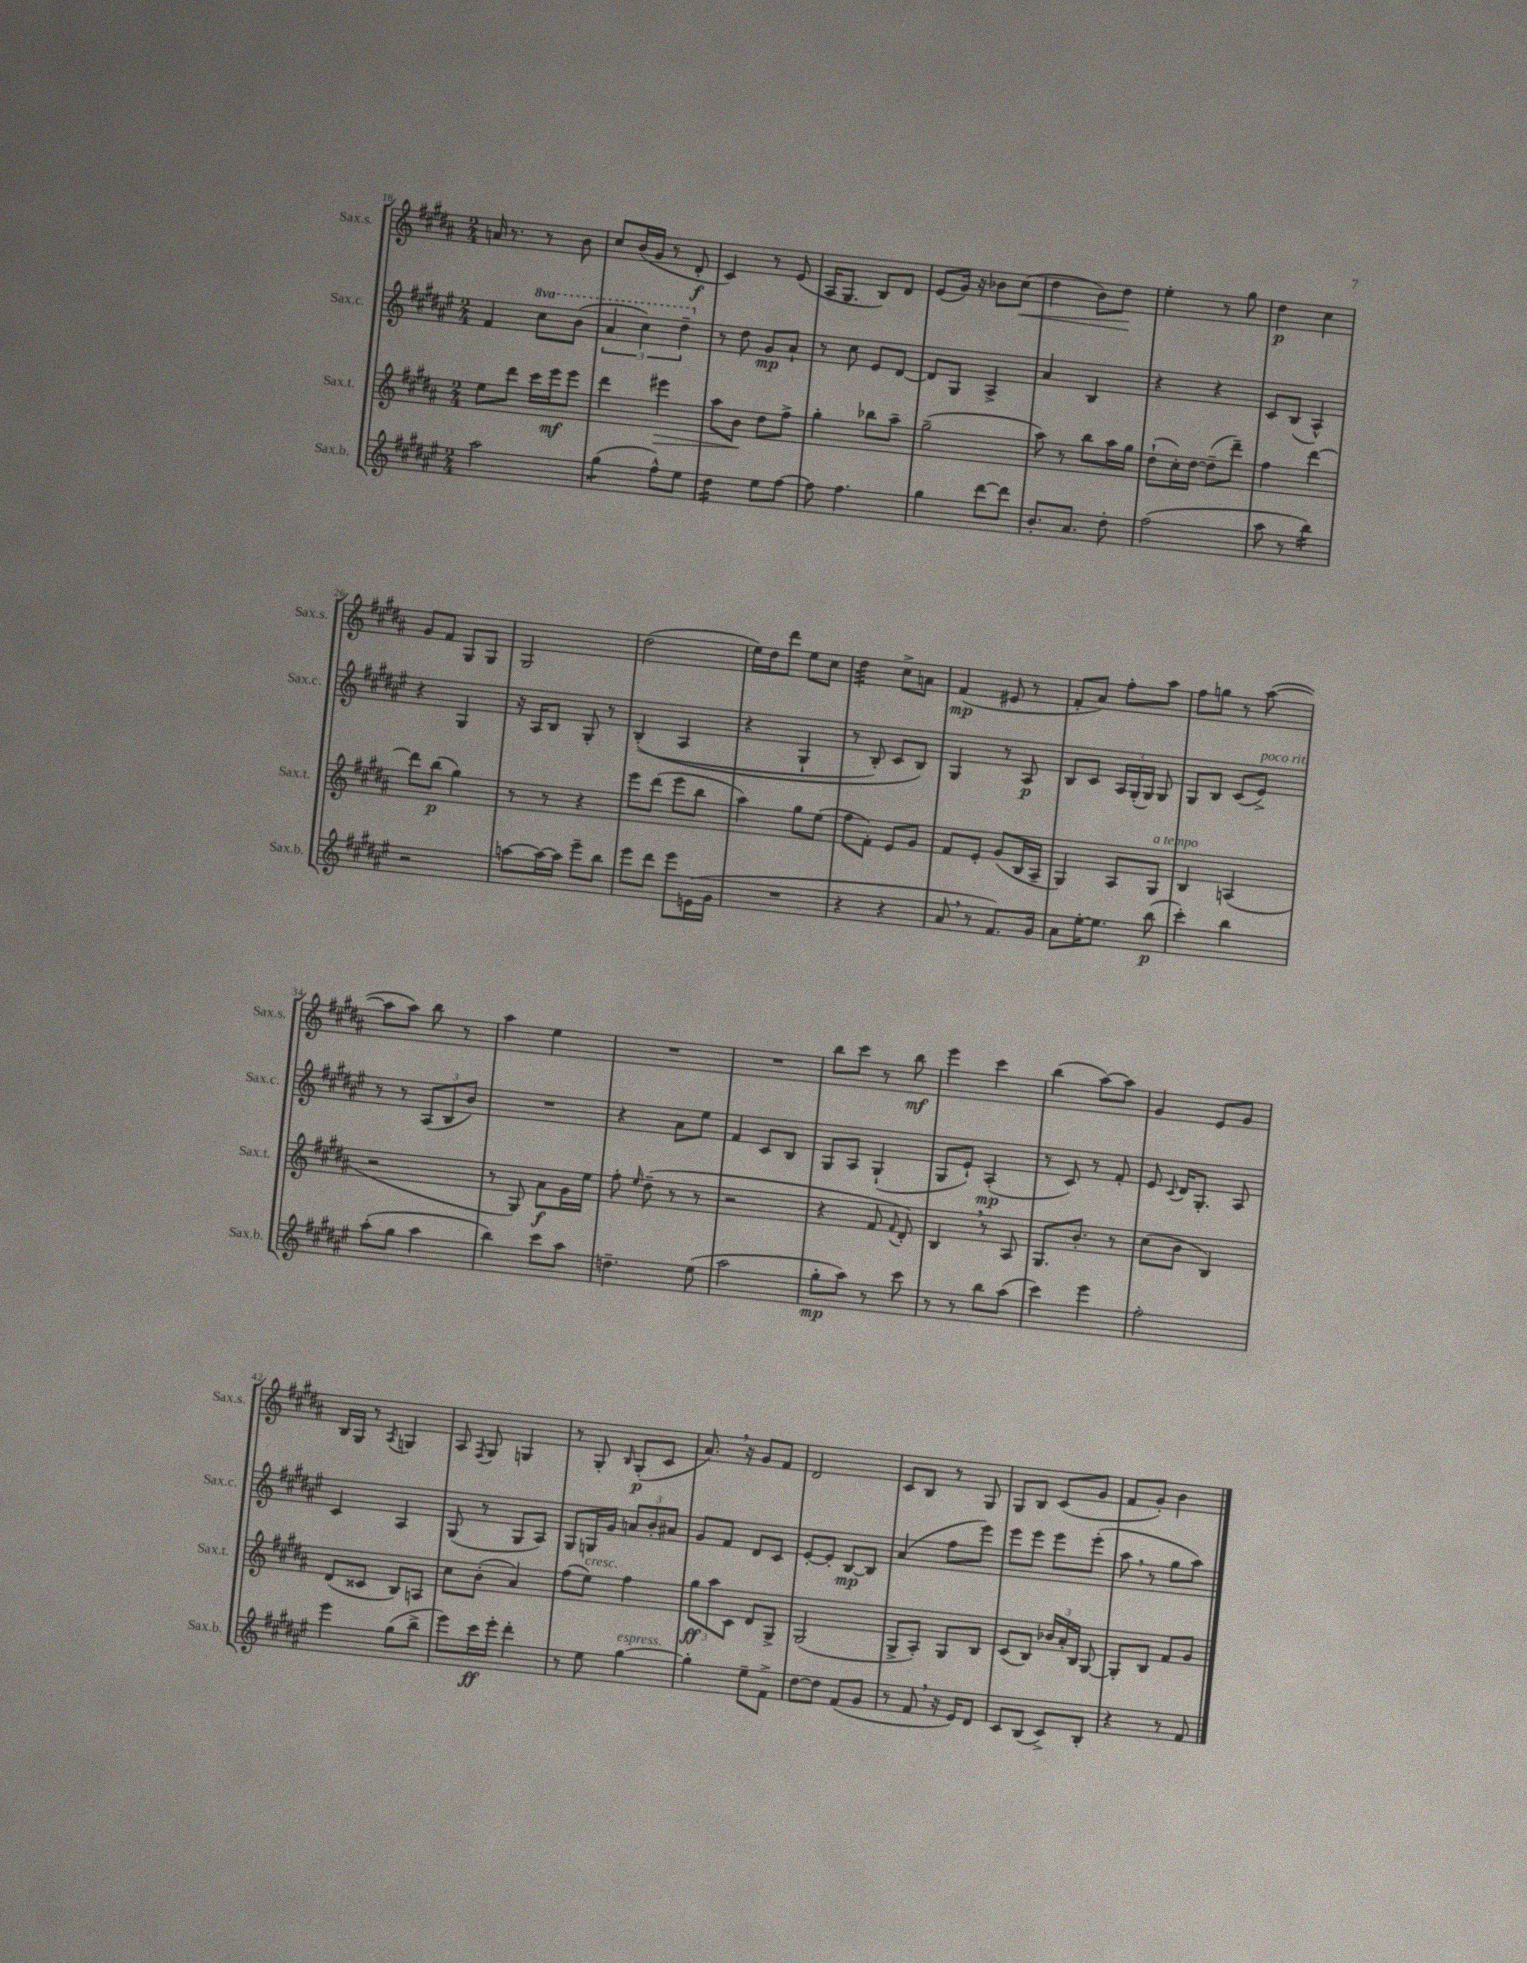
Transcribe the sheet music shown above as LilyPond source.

<<
\new StaffGroup <<
\new Staff = "s0" \with { instrumentName = "Sax.s." shortInstrumentName = "Sax.s." } {
    \clef treble \key b \major \numericTimeSignature \time 2/4
    \autoBeamOff a'16 r8. r8 b'8 |
    cis''8[ b'16( gis'16] r8 dis'8-.\f |
    cis'4) r8 e'8( |
    ais16[ gis8.] b8[) dis'8] |
    e'8[( gis'16]) r16 bes'8[ cis''8]\<( |
    dis''4 b'8[) dis''8]\! |
    e''4-. r8 gis''8 |
    dis''4\p cis''4 |
    gis'8[ fis'8] gis8[ gis8] |
    gis2 |
    dis''2( |
    e''16[) dis''16 dis'''8] e''8[ cis''8] |
    dis''4:32 cis''8[-> a'8] |
    fis'4\mp( eis'8 r8 |
    fis'8[-. ais'8]) fis''8[-. ais''8] |
    fis''8[ g''8] r8 ais''8~( |
    ais''8[ ais''8]) b''8 r8 |
    ais''4 e''4 |
    R2 |
    R2 |
    b''8[ cis'''8] r8 b''8\mf |
    e'''4 cis'''4 |
    b''4( ais''8[~) ais''8] |
    gis'4 e'8[ gis'8] |
    b16[ gis16] r8 \acciaccatura { ais8 } g4 |
    ais8 \acciaccatura { fis8 } gis8 g4 |
    r8 gis8-. \grace { b16 } gis8[-.\p( cis'8] |
    ais'8.) \breathe r16 gis'8[ fis'8] |
    dis'2 |
    cis'8[ b8] r8 gis8 |
    gis8[ b8] cis'8[( gis'8] |
    fis'8[ gis'8]-.) b'4 \bar "|." |
}
\new Staff = "s1" \with { instrumentName = "Sax.c." shortInstrumentName = "Sax.c." } {
    \clef treble \key fis \major \numericTimeSignature \time 2/4 \set Staff.ottavationMarkups = #ottavation-simple-ordinals
    \autoBeamOff fis'4 \ottava #1 cis'''8[ b''8]( |
    \tuplet 3/2 { ais''4 cis'''4) dis'''4-- \ottava #0 } |
    r8 dis''8 gis'8[\mp ais'8]-! |
    r8 cis''8 eis'8[ dis'8]~ |
    dis'8[ gis8] ais4-> |
    ais'4 b4 |
    r4 r4 |
    cis'8[ b8]( ais4-^) |
    r4 gis4 |
    r16 ais16[ b8] gis8-. r8 |
    b4-.(\( ais4 |
    r4 gis4-! |
    r8 b8-.) cis'8[ b8]\) |
    gis4 r8 ais8\p |
    b8[ cis'8] \tuplet 3/2 { ais16[ gis16-.( gis16]) } gis8 |
    gis8[ b8] cis'8[( eis'8]->^\markup { \italic "poco rit." }) |
    r8 r8 \tuplet 3/2 { ais8[( b8 b'8]) } |
    R2 |
    r4 ais'8[ eis''8] |
    fis'4 cis'8[ b8] |
    gis8[ ais8] gis4-!( |
    gis8[ eis'8]-!) ais4-.\mp( |
    r8 cis'8) r8 fis'8-. |
    eis'8 \appoggiatura { cis'8 } dis'16[ gis8.]-. ais8 |
    cis'4 ais4 |
    gis8( r8 gis8[ ais8]) |
    gis8[ g16 gis'16] \tuplet 3/2 { a'8[ b'8-. ais'8] } |
    gis'8[ fis'8] dis'8[ cis'8] |
    eis'8[~-. eis'8]-. b8[~\mp b8] |
    ais'4( fis''8[ eis'''8]) |
    eis'''8[ eis'''8] eis'''8[ eis'''8]-.( |
    ais''8 \breathe r8 gis''8[ ais''8]) \bar "|." |
}
\new Staff = "s2" \with { instrumentName = "Sax.t." shortInstrumentName = "Sax.t." } {
    \clef treble \key b \major \numericTimeSignature \time 2/4
    \autoBeamOff e''8[ dis'''8] cis'''16[ e'''16\mf e'''8] |
    dis'''4 eis'''4\> |
    ais''8[ b'8]\! dis''8[ fis''8]-> |
    gis''4-. bes''8[ ais''8]-- |
    gis''2--( |
    ais''8) r8 b''8[ ais''16 gis''16] |
    dis''8[-!( cis''16-.) dis''16]~ dis''8[--( dis'''8]--) |
    fis''4 dis'''4~ |
    dis'''8[ b''8]\p( gis''4) |
    r8 r8 r4 |
    e'''8[ dis'''8]( e'''8[ b''8] |
    ais''4) gis''8[ e''8]( |
    fis''8[ fis'8]-.) e'8[ gis'8] |
    fis'8[ e'8]-. gis'8[( b16 ais16]-- |
    gis4) ais8[ gis8]^\markup { \italic "a tempo" } |
    b4 a4( |
    r2 |
    r8 gis8) ais'8[\f gis'16 e''16] |
    fis''8-. \grace { e''16 } dis''8--( r8 r8 |
    r2 |
    r4 fis'8 \appoggiatura { fis'8 } dis'8-.) |
    b4 \breathe r8 ais8 |
    gis8.[ b'8.]-. r8 |
    cis''8[( b'8] b4) |
    dis'8[( cisis'8] b8[) a8] |
    cis''8[ b'8]-.( ais'4) |
    fis''8[( e''8]^\markup { \italic "cresc." }) fis''4 |
    \tuplet 3/2 { gis''8[\ff ais''8 cis'8] } dis'8[ gis8]-> |
    gis2( |
    gis8[-> ais8]-.) gis8[ b8] |
    cis'8[( b8]) \tuplet 3/2 { bes'16[ ais'16-. b16] } gis8~ |
    gis8[-. b8] fis'8[ gis'8] \bar "|." |
}
\new Staff = "s3" \with { instrumentName = "Sax.b." shortInstrumentName = "Sax.b." } {
    \clef treble \key fis \major \numericTimeSignature \time 2/4
    \autoBeamOff ais''2 |
    gis''4:8( fis''8[-^) eis''8] |
    dis''4:16 eis''8[ fis''8]~ |
    fis''8 fis''4. |
    gis''4 dis'''8[~ dis'''8] |
    b'8.[-. ais'8.] dis''8-. |
    fis''2( |
    ais''8 r8 b''4:16) |
    r2 |
    a''8[~ a''16~ a''16] eis'''8[-- b''8] |
    eis'''8[ dis'''8] eis'''8[ e'16( gis'16] |
    R2 |
    r4 r4 |
    ais'8 \breathe r8 fis'8.[) gis'16] |
    ais'8[ eis''16~-. eis''8.] b''8\p( |
    cis'''4-.) b''4 |
    ais''8[-.( gis''8] ais''4 |
    b''4) cis'''8[ ais''8] |
    d''4.-- eis''8( |
    ais''2 |
    gis''8[-.\mp ais''8]) r8 cis'''8 |
    r8 r8 b''8[ ais''8]( |
    cis'''4) eis'''4 |
    fis''2-. |
    eis'''4 gis''8[( b''8]-> |
    eis'''8[) cis'''16\ff eis'''16]-. dis'''4-. |
    r8 eis''8 gis''4~^\markup { \italic "espress." } |
    gis''4-. eis''8[-- fis'8]-> |
    dis''8[~ dis''8] fis'8[( gis'8] |
    r8 fis'8 \breathe r16 eis'16[) dis'8] |
    cis'8[ b8]( cis'8[->) b8]-. |
    r4 r8 fis'8 \bar "|." |
}
>>
>>
\layout { \context { \Score currentBarNumber = #18 } }
